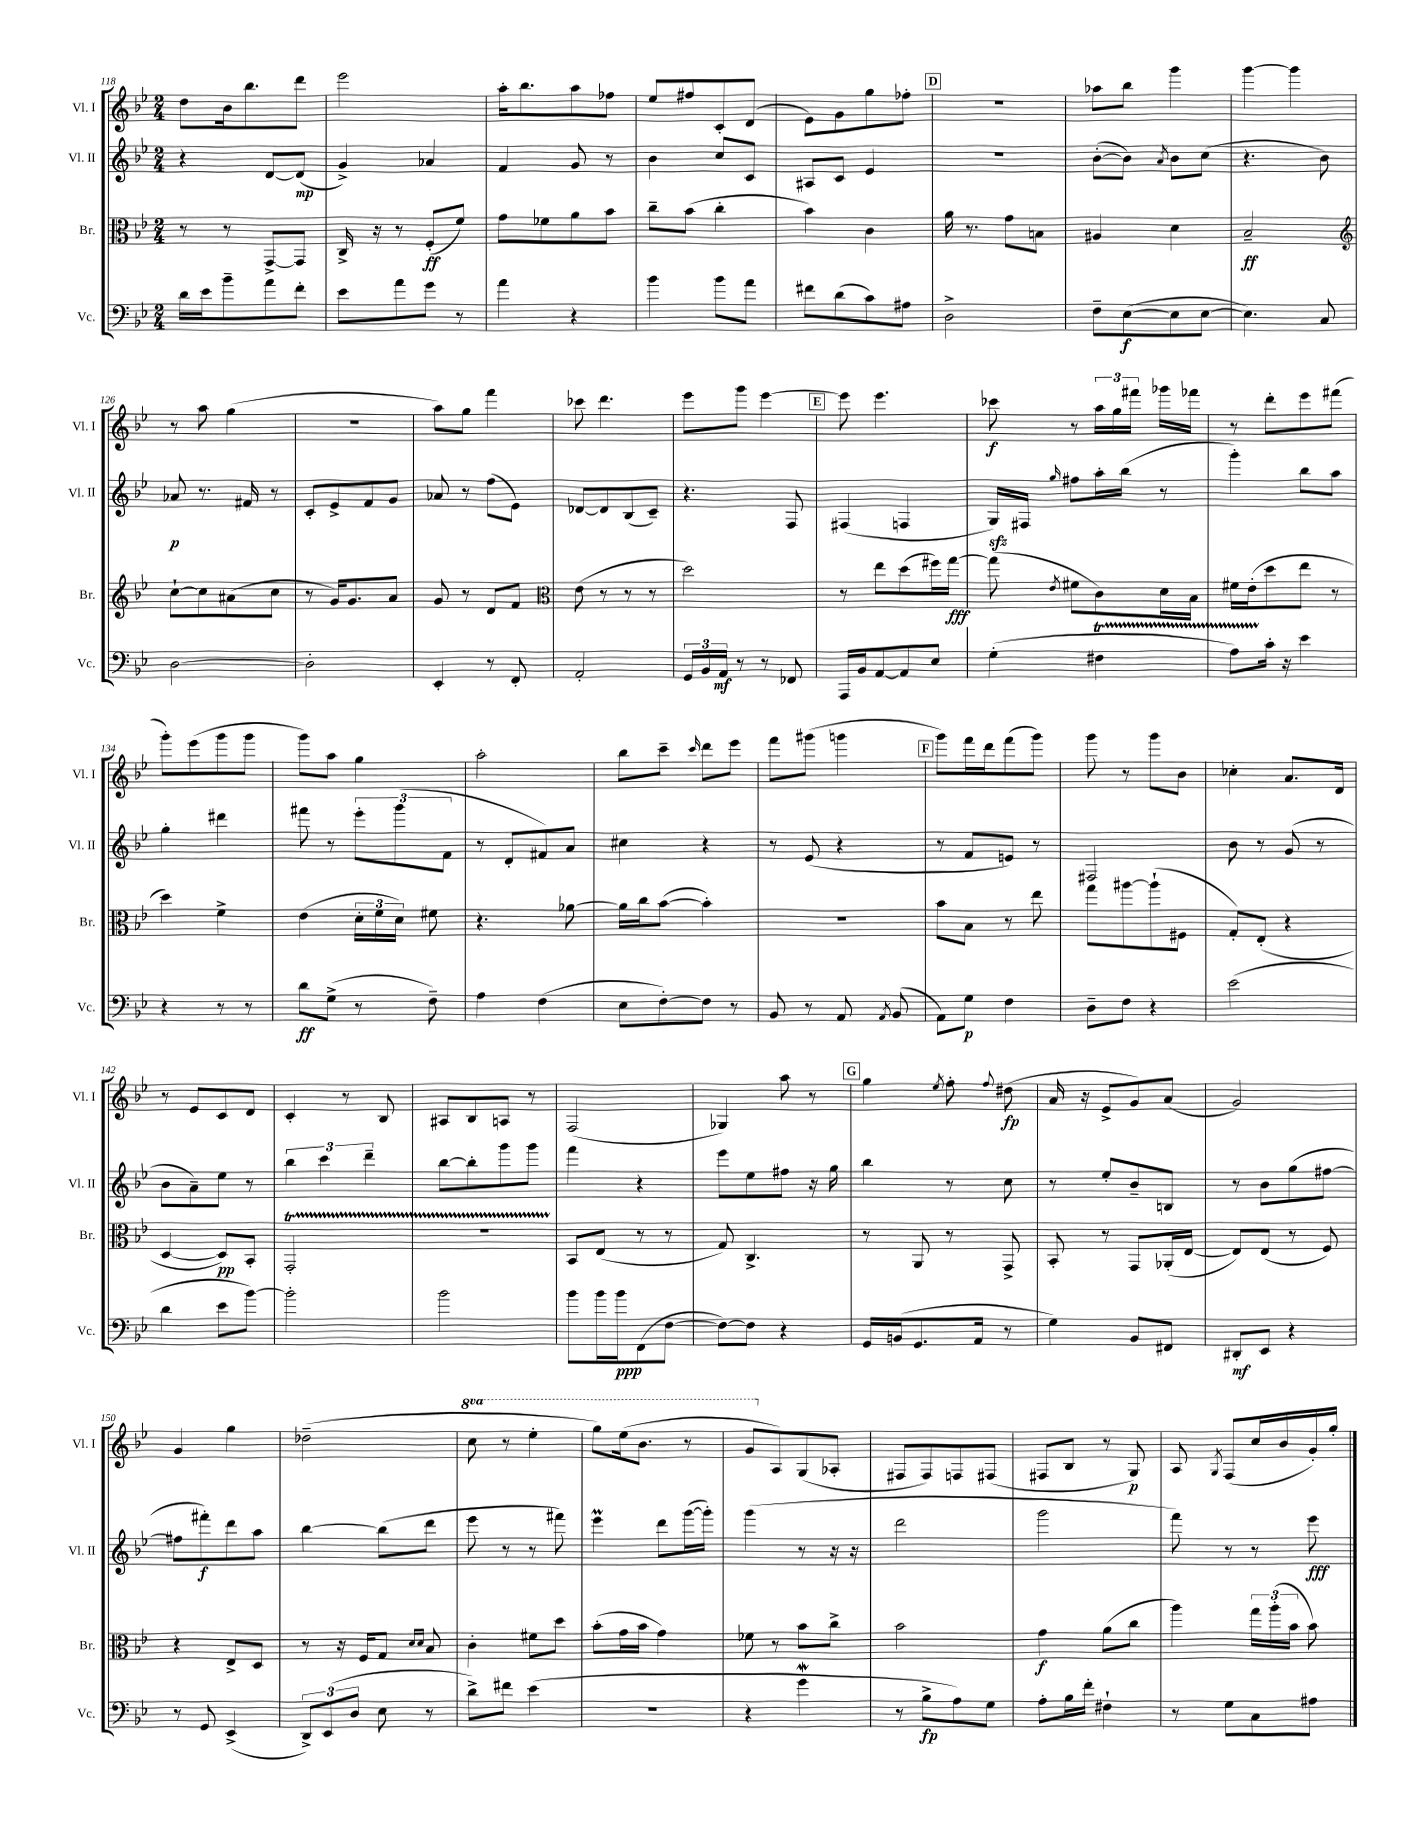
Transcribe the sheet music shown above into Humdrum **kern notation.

**kern	**kern	**kern	**kern
*staff4	*staff3	*staff2	*staff1
*clefF4	*clefC3	*clefG2	*clefG2
*k[b-e-]	*k[b-e-]	*k[b-e-]	*k[b-e-]
*M2/4	*M2/4	*M2/4	*M2/4
16d	8r	4r	8dd
16e-	.	.	.
8b-~	8r	.	16b-
.	.	.	8.bb-
8a	[8GG^	[8d	.
8f'	8GG]	(8d]	8ddd
=	=	=	=
8e-	16C^	4g^)	2eee-
.	16r	.	.
8a	8r	.	.
8g	(8F'	4a-	.
8r	8f)	.	.
=	=	=	=
4a	8g	4f	16aa'
.	.	.	8.bb-
.	8f-	.	.
4r	8a	8g	8aa
.	8b-	8r	8ff-
=	=	=	=
4b-	8cc~	4b-	8ee-
.	(8b-	.	8ff#
8b-	4cc'	8cc	8c'
8a	.	8c	(8d
=	=	=	=
8f#	4b-)	8A#	8e-)
(8d	.	8c	8g
8c)	4c	4e-	8gg
8A#	.	.	8ff-'
=	=	=	=
2D^	16a	2r	2r
.	8.r	.	.
.	8g	.	.
.	8B	.	.
=	=	=	=
8F~	4A#	([8b-'	8aa-
([8E-	.	8b-])	8bb-
.	.	8qa	.
8E-]	4d	8b-	4ggg
[8E-	.	(8cc	.
=	=	=	=
4.E-])	2B-~	4.r	[4ggg
.	.	.	4ggg]
8C	.	8b-)	.
=	=	=	=
*	*clefG2	*	*
[2D	[8cc`	8a-	8r
.	8cc]	8.r	8aa
.	(8a#	.	(4gg
.	.	16f#	.
.	8cc	8r	.
=	=	=	=
2D']	8r	8c'	2r
.	16g)	8e-^	.
.	8.g	.	.
.	.	8f	.
.	8a	8g	.
=	=	=	=
4EE-'	8g	8a-	8aa)
.	8r	8r	8gg
8r	8d	(8ff	4fff
8FF'	8f	8e-)	.
=	=	=	=
*	*clefC3	*	*
2AA'	(8e-	[8d-	8ccc-
.	8r	8d-]	4.ddd
.	8r	(8B-	.
.	8r	8c~)	.
=	=	=	=
24GG	2dd)	4.r	8eee-
24BB-	.	.	.
24AA	.	.	.
8r	.	.	8ggg
8r	.	.	[4eee-
8FF-	.	8F	.
=	=	=	=
16AAA	8r	(4F#	8eee-]
16BB-	.	.	.
[8AA	8ee-	.	4.eee-
8AA]	(8dd	4F	.
8E-	16ff#)	.	.
.	[16gg	.	.
=	=	=	=
(4G'	(8gg]	16G)	8ccc-
.	.	16F#	.
.	8qe-	16qqgg	.
.	8f#	8ff#	8r
4F#	8c)	16aa'	24aa
.	.	.	24gg
.	.	(16bb-	.
.	.	.	24fff#
.	16d	8r	16ggg-
.	16B-	.	16fff-
=	=	=	=
8A)	16f#	4ggg')	8r
.	(16e-'	.	.
16c'	8dd	.	8ddd'
16r	.	.	.
4e-	8ee-	8bb-	8eee-
.	8r	8aa	(8fff#
=	=	=	=
4r	4dd)	4gg'	8ggg')
.	.	.	(8eee-
8r	4f^	4ddd#	8ggg
8r	.	.	8ggg
=	=	=	=
8d	(4e-	8fff#	8ggg)
(8G^	.	8r	8aa
8r	24d'	12eee-'	4gg
.	24f	.	.
.	24d)	(12ggg	.
8F~)	8f#	.	.
.	.	12f	.
=	=	=	=
4A	4.r	8r	2aa'
.	.	8d'	.
(4F	.	8f#)	.
.	[8a-	8a	.
=	=	=	=
8E-	16a-]	4cc#	8bb-
.	16cc	.	.
[8F')	([8b-	.	8ccc~
.	.	.	16qqccc
8F]	4b-'])	4r	8ddd
8r	.	.	8eee-
=	=	=	=
8BB-	2r	8r	8fff
8r	.	(8e-	(8ggg#
8AA	.	4r	4ggg
8qAA	.	.	.
(8BB-	.	.	.
=	=	=	=
8AA)	8b-	8r	8ggg)
8G	8B-	8f	16fff
.	.	.	16ddd
4F	8r	8e)	(8fff
.	8ee-	8r	8ggg)
=	=	=	=
8D~	8gg	2F#	8ggg
8F	[8aa#	.	8r
4r	(8aa#`]	.	8ggg
.	8F#	.	8b-
=	=	=	=
(2e-	8G')	8b-	4cc-'
.	(8E-'	8r	.
.	4r	(8g	8.a
.	.	8r	.
.	.	.	16d
=	=	=	=
4d	[4D	8b-	8r
.	.	8a~)	8e-
8e-	8D])	8ee-	8c
[8b-)	8BB-'	8r	8d
=	=	=	=
2b-']	2GG'	6bb-	4c'
.	.	6ccc	.
.	.	.	8r
.	.	6ddd~	.
.	.	.	8B-
=	=	=	=
2b-	2r	[8bb-	8A#
.	.	8bb-']	8B-
.	.	8ggg	8A
.	.	8ggg	8r
=	=	=	=
8b-	8BB-	4fff	(2F
16b-	(8E-	.	.
16b-	.	.	.
(8FF	8r	4r	.
[8F	8r	.	.
=	=	=	=
8F_)	8G)	8eee-	4G-)
8F]	4.C^	8ee-	.
4r	.	8ff#	8aa
.	.	16r	8r
.	.	16gg	.
=	=	=	=
16GG	8r	4bb-	4gg
(16BB	.	.	.
8.GG	8AA	.	.
.	.	.	8qee-
.	8r	8r	8ff'
16AA	.	.	.
.	.	.	8qqff
8r	8GG^	8cc	(8dd#
=	=	=	=
4G)	8BB-'	8r	16a
.	.	.	16r
.	8r	8ee-'	8e-^
8BB-	8GG	8b-~	8g)
8FF#	(16AA-'	8B	(8a
.	[16E-	.	.
=	=	=	=
8DD#'	8E-])	8r	2g)
8EE-	(8E-	8b-	.
4r	8r	(8gg	.
.	8F)	[8ff#	.
=	=	=	=
8r	4r	8ff#]	4g
8GG	.	8fff#')	.
(4EE-^	8E-^	8ddd	4gg
.	8D	8aa	.
=	=	=	=
12DD^)	8r	[4bb-	(2dd-~
(12EE-	.	.	.
.	16r	.	.
12D	.	.	.
.	16F	.	.
8E-	8G	(8bb-]	.
.	16qqd	.	.
.	16qqd	.	.
8r	8B-	8ddd	.
=	=	=	=
8d^)	4c'	8eee-	8ccc
8f#	.	8r	8r
(4e-	8f#	8r	4eee-'
.	8dd	8fff#)	.
=	=	=	=
2r	(8b-'	4eee-	8ggg)
.	16g	.	(16eee-
.	16b-	.	8.bb-
.	4g)	8ddd	.
.	.	([16ggg	8r
.	.	16ggg'])	.
=	=	=	=
4r	8f-	(4ggg	8gg
.	8r	.	8A)
4g	8b-	8r	(8G
.	8cc^	16r	8A-'
.	.	16r	.
=	=	=	=
8r	2b-	2ddd	8F#
8B-^	.	.	8F#)
8A)	.	.	8F
8G	.	.	(8F#
=	=	=	=
8A'	4g	2ggg	8F#
16B-	.	.	8B-
16f'	.	.	.
4F#`	(8a	.	8r
.	8cc	.	8G)
=	=	=	=
8r	4aa)	8fff)	8A
.	.	.	8qG
8G	.	8r	(8F
8C	24gg	8r	16cc
.	(24aa'	.	.
.	.	.	16b-
.	24b-	.	.
8A#	8b-)	8eee-	16g')
.	.	.	16gg'
==	==	==	==
*-	*-	*-	*-
